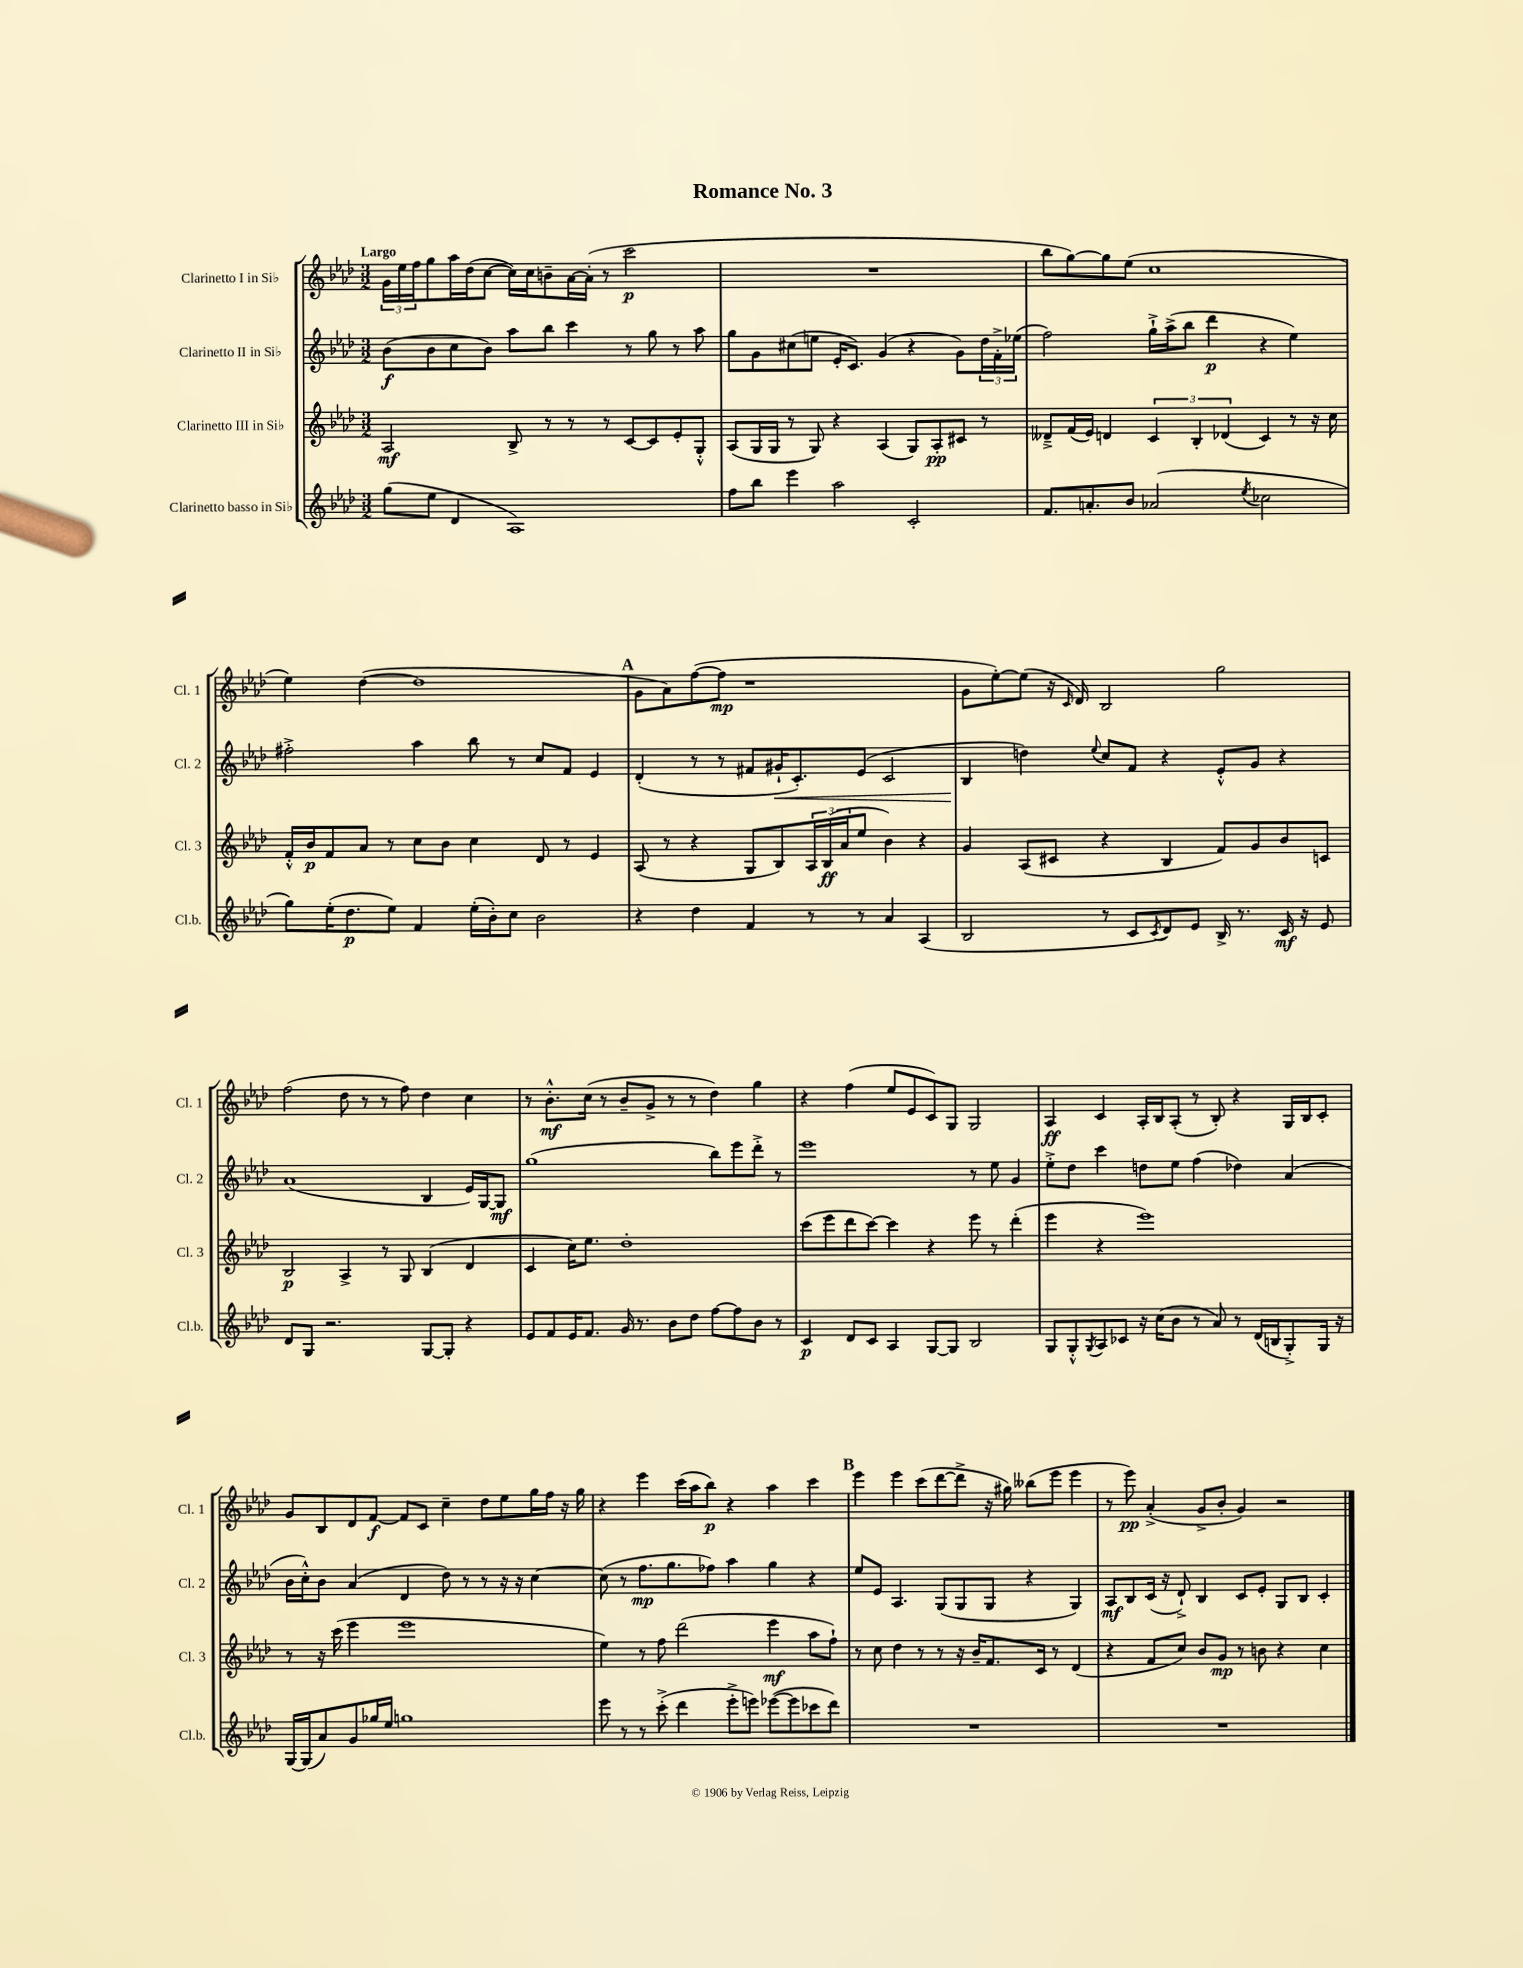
\header { title = "Romance No. 3" }
<<
\new StaffGroup <<
\new Staff = "s0" \with { instrumentName = "Clarinetto I in Sib" shortInstrumentName = "Cl. 1" } {
    \clef treble \key aes \major \numericTimeSignature \time 3/2 \tempo "Largo"
    \tuplet 3/2 { g'16 ees''16 f''16 } g''8 aes''16 des''16( c''8~ c''16) c''16 b'8-- aes'16~ aes'16-.( r8 c'''2\p |
    R1. |
    bes''8 g''8~) g''8 ees''8( c''1 |
    ees''4) des''4~( des''1 |
    \mark \markup { \bold "A" } g'8 aes'8) f''8~( f''8\mp r1 |
    g'8 ees''8~-.) ees''8( r16 \grace { c'16 } des'16) bes2 g''2 |
    f''2( des''8 r8 r8 f''8) des''4 c''4 |
    r8 bes'8.-.-^\mf c''16( r8 bes'8-- g'8-> r8 r8 des''4) g''4 |
    r4 f''4( ees''8 ees'8 c'8) g8 g2 |
    aes4\ff c'4 aes16-. bes16 aes8-.( r8 bes8-.) r4 g16 bes16 c'8-. |
    g'8 bes8 des'8 f'8~\f f'8 c'8 c''4-- des''8 ees''8 g''16 f''16 r16 g''16 |
    r4 ees'''4 c'''16( aes''16 bes''8\p) r4 aes''4 c'''4 |
    \mark \markup { \bold "B" } ees'''4 ees'''4 c'''8( des'''8~ des'''8-> r16 gis''16) beses''8( ees'''8 ees'''4 |
    r8 ees'''8\pp) aes'4-.->( g'8-> bes'8-. g'4) r2 \bar "|." |
}
\new Staff = "s1" \with { instrumentName = "Clarinetto II in Sib" shortInstrumentName = "Cl. 2" } {
    \clef treble \key aes \major \numericTimeSignature \time 3/2
    bes'8\f( bes'8 c''8 bes'8) aes''8 bes''8 c'''4 r8 g''8 r8 aes''8 |
    g''8 g'8 cis''8( e''8 ees'16-. c'8.) g'4( r4 g'8) \tuplet 3/2 { des''16 f'16-.-> ees''16( } |
    f''2) g''16-!-> aes''16->( bes''8 des'''4\p r4 ees''4) |
    fis''2-.-> aes''4 bes''8 r8 c''8 f'8 ees'4 |
    \mark \markup { \bold "A" } des'4-.( r8 r8 fis'8 gis'16-!\< c'8.-.) ees'8( c'2 |
    bes4\! d''4) \appoggiatura { ees''8 } c''8 f'8 r4 ees'8-.-^ g'8 r4 |
    aes'1( bes4 ees'16) g16~ g8\mf |
    g''1( bes''8) ees'''8 des'''8-.-> r8 |
    ees'''1 r8 ees''8 g'4 |
    ees''8-.-> des''8 c'''4 d''8 ees''8 f''4( des''4) aes'4( |
    bes'16 c''16-.-^) bes'8 aes'4( des'4 des''8) r8 r8 r16 r16 c''4~ |
    c''8( r8 f''8.\mp g''8. fes''8) aes''4 g''4 r4 |
    \mark \markup { \bold "B" } ees''8 ees'8 aes4. g8( g8 g8 r4 g4) |
    aes8\mf bes8 c'16( r16 des'8-!->) bes4 c'8 ees'8-. g8 bes8 c'4-. \bar "|." |
}
\new Staff = "s2" \with { instrumentName = "Clarinetto III in Sib" shortInstrumentName = "Cl. 3" } {
    \clef treble \key aes \major \numericTimeSignature \time 3/2
    aes2\mf bes8-> r8 r8 r8 c'8~ c'8 ees'8-. g8-.-^ |
    aes8( g16 g16 r8 g8) r4 aes4( g8) aes8-.\pp cis'8 r8 |
    deses'8---> f'16( ees'16) d'4 \tuplet 3/2 { c'4 bes4-. des'4( } c'4) r8 r16 c''16 |
    f'16-.-^ bes'16\p f'8 aes'8 r8 c''8 bes'8 c''4 des'8 r8 ees'4 |
    \mark \markup { \bold "A" } aes8( r8 r4 g8 bes8) \tuplet 3/2 { aes16 bes16\ff( aes'16 } ees''8 bes'4) r4 |
    g'4 aes8( cis'8 r4 bes4 f'8) g'8 bes'8 c'8 |
    bes2\p aes4-> r8 g8 bes4( des'4 |
    c'4 c''16) ees''8. des''1-. |
    c'''8( ees'''8 des'''8 c'''8~) c'''4 r4 ees'''8 r8 des'''4-.( |
    ees'''4 r4 ees'''1) |
    r8 r16 c'''16( ees'''4 ees'''1 |
    ees''4) r8 f''8 des'''2( ees'''4\mf aes''8 f''8-!) |
    \mark \markup { \bold "B" } r8 c''8 des''4 r8 r8 r16 bes'16-- f'8. c'16 r8 des'4( |
    r4 f'8 c''8) bes'8 g'8\mp r8 b'8 r4 c''4 \bar "|." |
}
\new Staff = "s3" \with { instrumentName = "Clarinetto basso in Sib" shortInstrumentName = "Cl.b." } {
    \clef treble \key aes \major \numericTimeSignature \time 3/2
    g''8( ees''8 des'4 aes1) |
    f''8 bes''8 ees'''4 aes''2 c'2-. |
    f'8. a'8.-. bes'8 aes'2( \acciaccatura { ees''8 } ces''2 |
    g''8) ees''16-.( des''8.\p ees''8) f'4 ees''16-.( bes'16-.) c''8 bes'2 |
    \mark \markup { \bold "A" } r4 des''4 f'4 r8 r8 aes'4 aes4( |
    bes2 r8 c'8 \acciaccatura { c'8 } des'8) ees'8 bes16-> r8. c'16\mf r16 ees'8 |
    des'8 g8 r2. g8~ g8-. r4 |
    ees'8 f'8 ees'16 f'8. g'16 r8. bes'8 des''8 f''8~ f''8 bes'8 r8 |
    c'4\p des'8 c'8 aes4 g8~ g8 bes2 |
    g8 g8-.-^ \acciaccatura { g8 } aes8 ces'8 r16 c''16( bes'8 r8 aes'8) r8 des'16( b16 g8-.->) g16 r16 |
    g16~ g16( aes'8) g'8 ges''16 ees''16 g''1 |
    ees'''8 r8 r8 c'''8-.->( des'''4 ees'''8-.-> e'''8) ees'''8~( ees'''8 ces'''8 des'''8) |
    \mark \markup { \bold "B" } R1. |
    R1. \bar "|." |
}
>>
>>
\layout { \context { \Score \remove "Bar_number_engraver" } }
